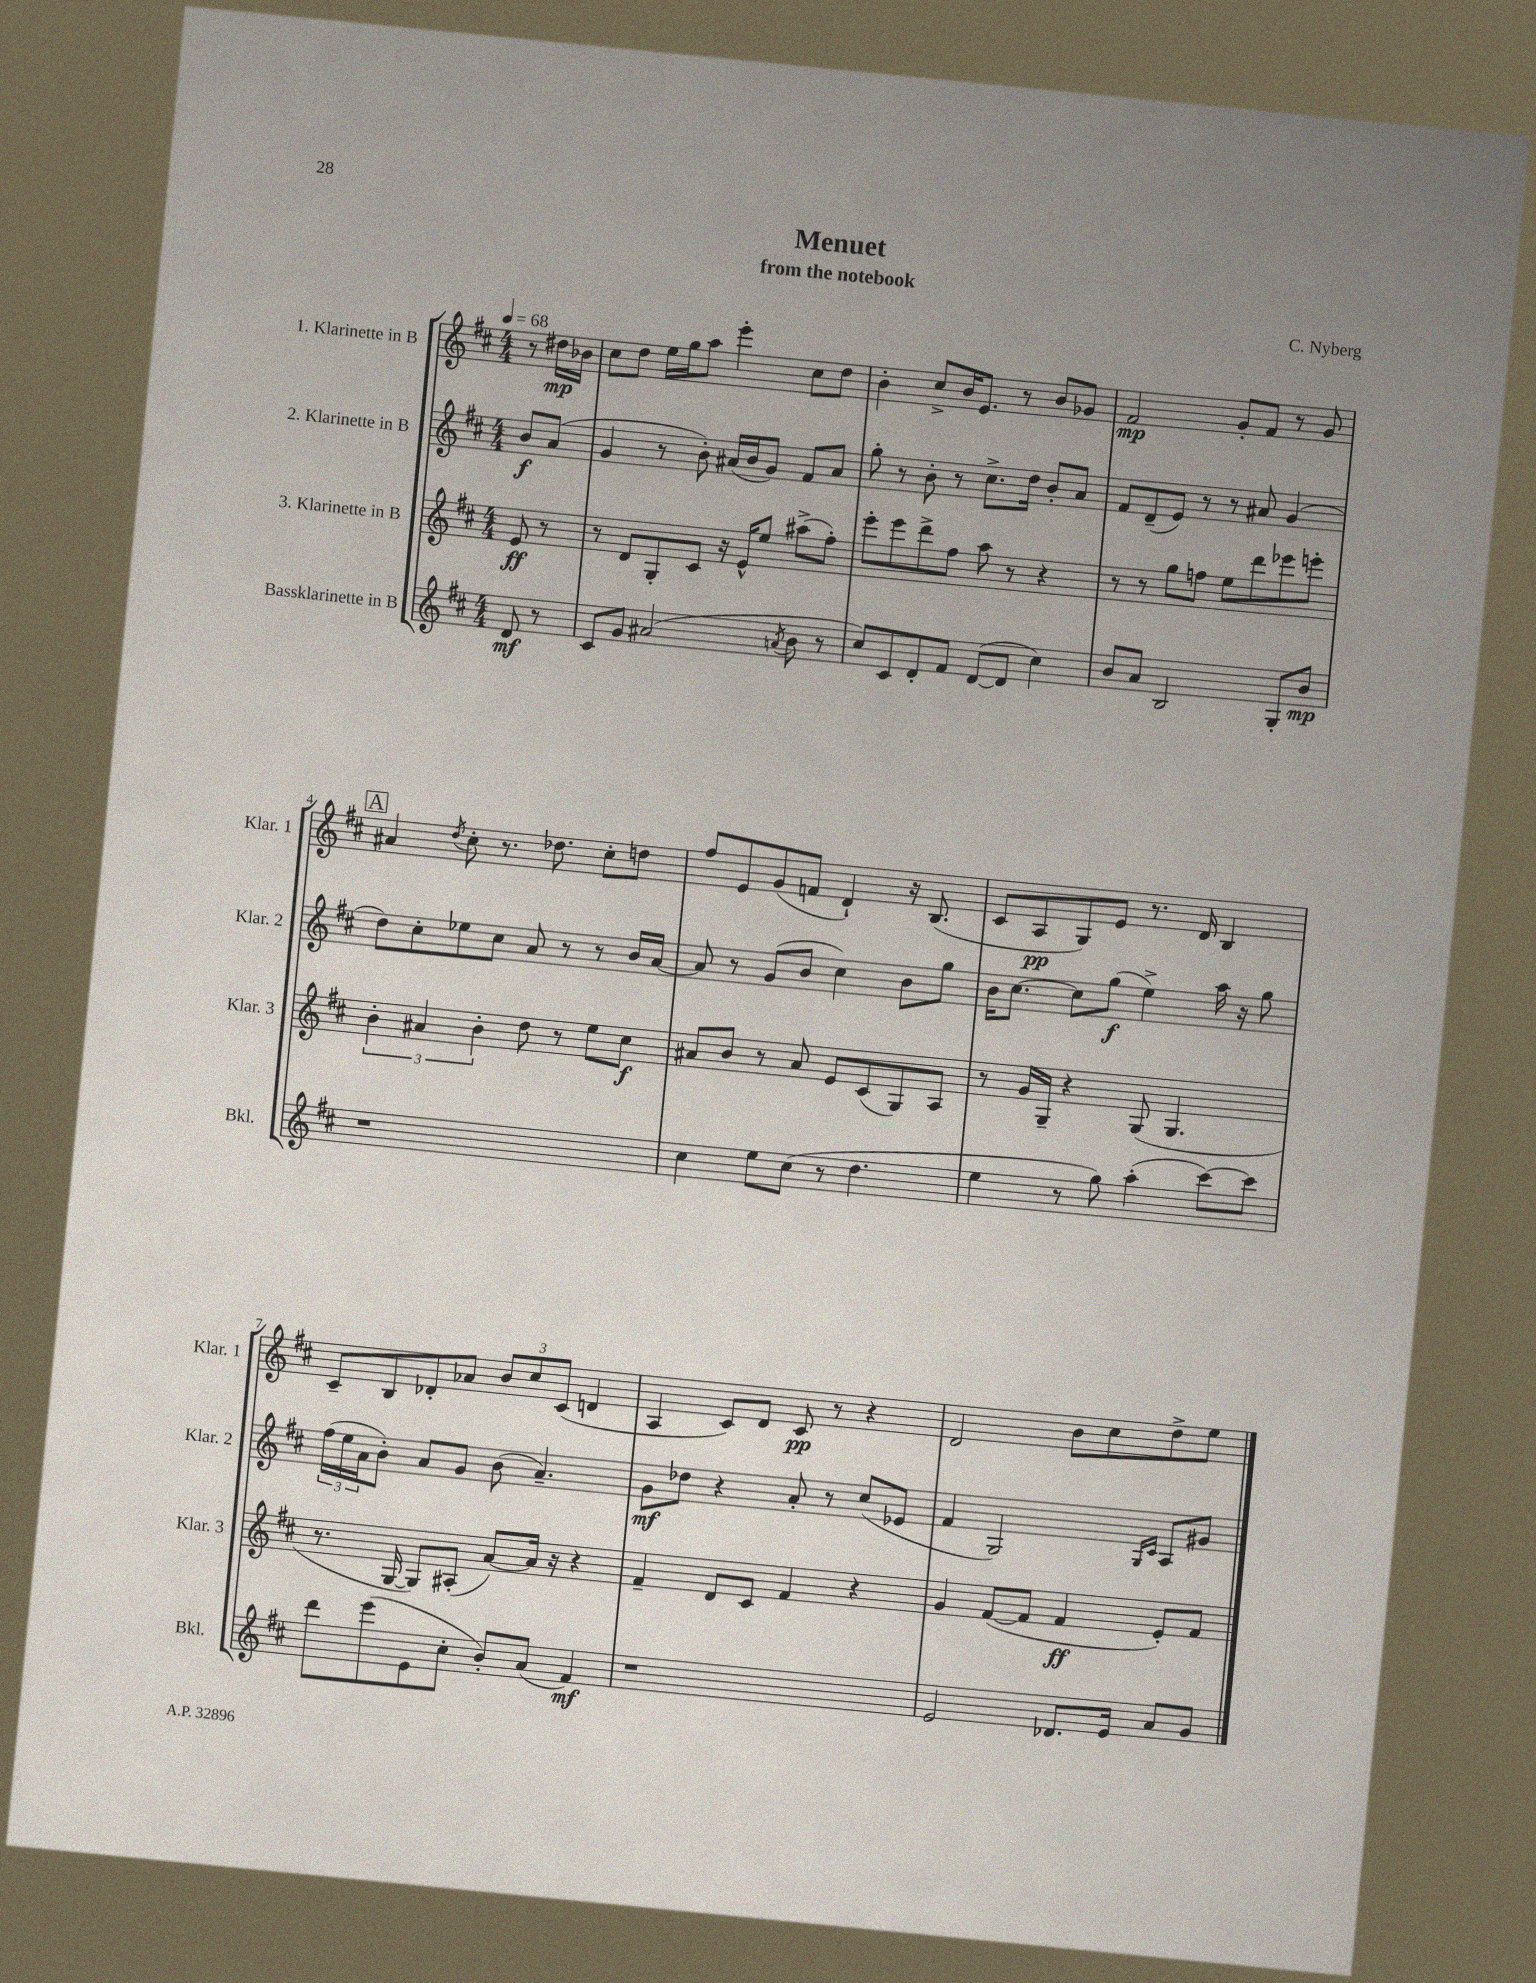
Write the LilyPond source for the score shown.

\header { title = "Menuet" composer = "C. Nyberg" subtitle = "from the notebook" }
<<
\new StaffGroup <<
\new Staff = "s0" \with { instrumentName = "1. Klarinette in B" shortInstrumentName = "Klar. 1" } {
    \clef treble \key d \major \numericTimeSignature \time 4/4 \partial 4 \tempo 4 = 68
    r8 dis''16\mp bes'16 |
    cis''8 d''8 e''16 g''16 a''8 e'''4-. cis''8 d''8 |
    b'4-. cis''8-> b'16 e'8. r8 b'8 ges'8 |
    fis'2\mp g'8-. fis'8 r8 g'8 |
    \mark \markup { \box "A" } ais'4 \acciaccatura { d''8 } cis''8-. r8. des''8. cis''8-. d''8 |
    fis''8 e'8 g'8( f'8 d'4-!) r16 b8.( |
    cis'8 a8\pp g8) e'8 r8. d'16 b4 |
    cis'8-- b8 des'8-. aes'8 \tuplet 3/2 { b'8 cis''8 cis'8( } d'4 |
    a4 cis'8) d'8 cis'8\pp r8 r4 |
    d'2 b'8 cis''8 d''8-> e''8 \bar "|." |
}
\new Staff = "s1" \with { instrumentName = "2. Klarinette in B" shortInstrumentName = "Klar. 2" } {
    \clef treble \key d \major \numericTimeSignature \time 4/4 \partial 4
    b'8\f a'8( |
    g'4 r8 b'8-.) ais'16( b'16 g'8) fis'8 ais'8 |
    g''8-. r8 b'8-. r8 cis''8.-> d''16 b'8-. a'8 |
    fis'8 d'8--( e'8) r8 r8 ais'8 g'4( |
    \mark \markup { \box "A" } d''8) cis''8-. ees''8 cis''8 a'8 r8 r8 b'16 a'16~ |
    a'8 r8 g'8( b'8 cis''4) b'8 g''8 |
    b'16 cis''8.~ cis''8 g''8\f( e''4->) a''16 r16 g''8 |
    \tuplet 3/2 { fis''16( e''16 a'16 } b'8-.) a'8 g'8 b'8( a'4.--) |
    g'8\mf des''8 r4 a'8-. r8 cis''8( ees'8 |
    fis'4 g2) \grace { g16 cis'16 } a8 gis'8 \bar "|." |
}
\new Staff = "s2" \with { instrumentName = "3. Klarinette in B" shortInstrumentName = "Klar. 3" } {
    \clef treble \key d \major \numericTimeSignature \time 4/4 \partial 4
    e'8\ff r8 |
    r8 d'8 g8-. cis'8 r16 e'16-^ e''8 ais''8->( fis''8-.) |
    e'''8-. e'''8 d'''8-> fis''8 a''8 r8 r4 |
    r8 r8 g''8 f''8 e''8 d'''8 ees'''8 e'''8-. |
    \mark \markup { \box "A" } \tuplet 3/2 { b'4-. ais'4 b'4-. } d''8 r8 e''8 cis''8\f |
    ais'8 b'8 r8 ais'8 e'8 cis'8( g8) a8 |
    r8 g'16 g16-- r4 g8( g4. |
    r8. g16~ g8) ais8-.( a'8~) a'16 r16 r4 |
    fis'4-- d'8 cis'8 fis'4 r4 |
    g'4 fis'8~( fis'8 fis'4\ff e'8-.) fis'8 \bar "|." |
}
\new Staff = "s3" \with { instrumentName = "Bassklarinette in B" shortInstrumentName = "Bkl." } {
    \clef treble \key d \major \numericTimeSignature \time 4/4 \partial 4
    d'8\mf r8 |
    cis'8 g'8 ais'2( \acciaccatura { a'8 } b'8 r8 |
    cis''8) cis'8 d'8-. fis'8 d'8~( d'8 cis''4) |
    b'8 a'8 b2 g8-. b'8\mp |
    \mark \markup { \box "A" } r1 |
    cis''4 e''8 cis''8( r8 d''4. |
    e''4 r8 g''8) a''4-.( cis'''8~) cis'''8 |
    d'''8 e'''8( e'8 cis''8-. b'8-.) a'8( fis'4\mf) |
    r1 |
    e'2 des'8. e'16 a'8 g'8 \bar "|." |
}
>>
>>
